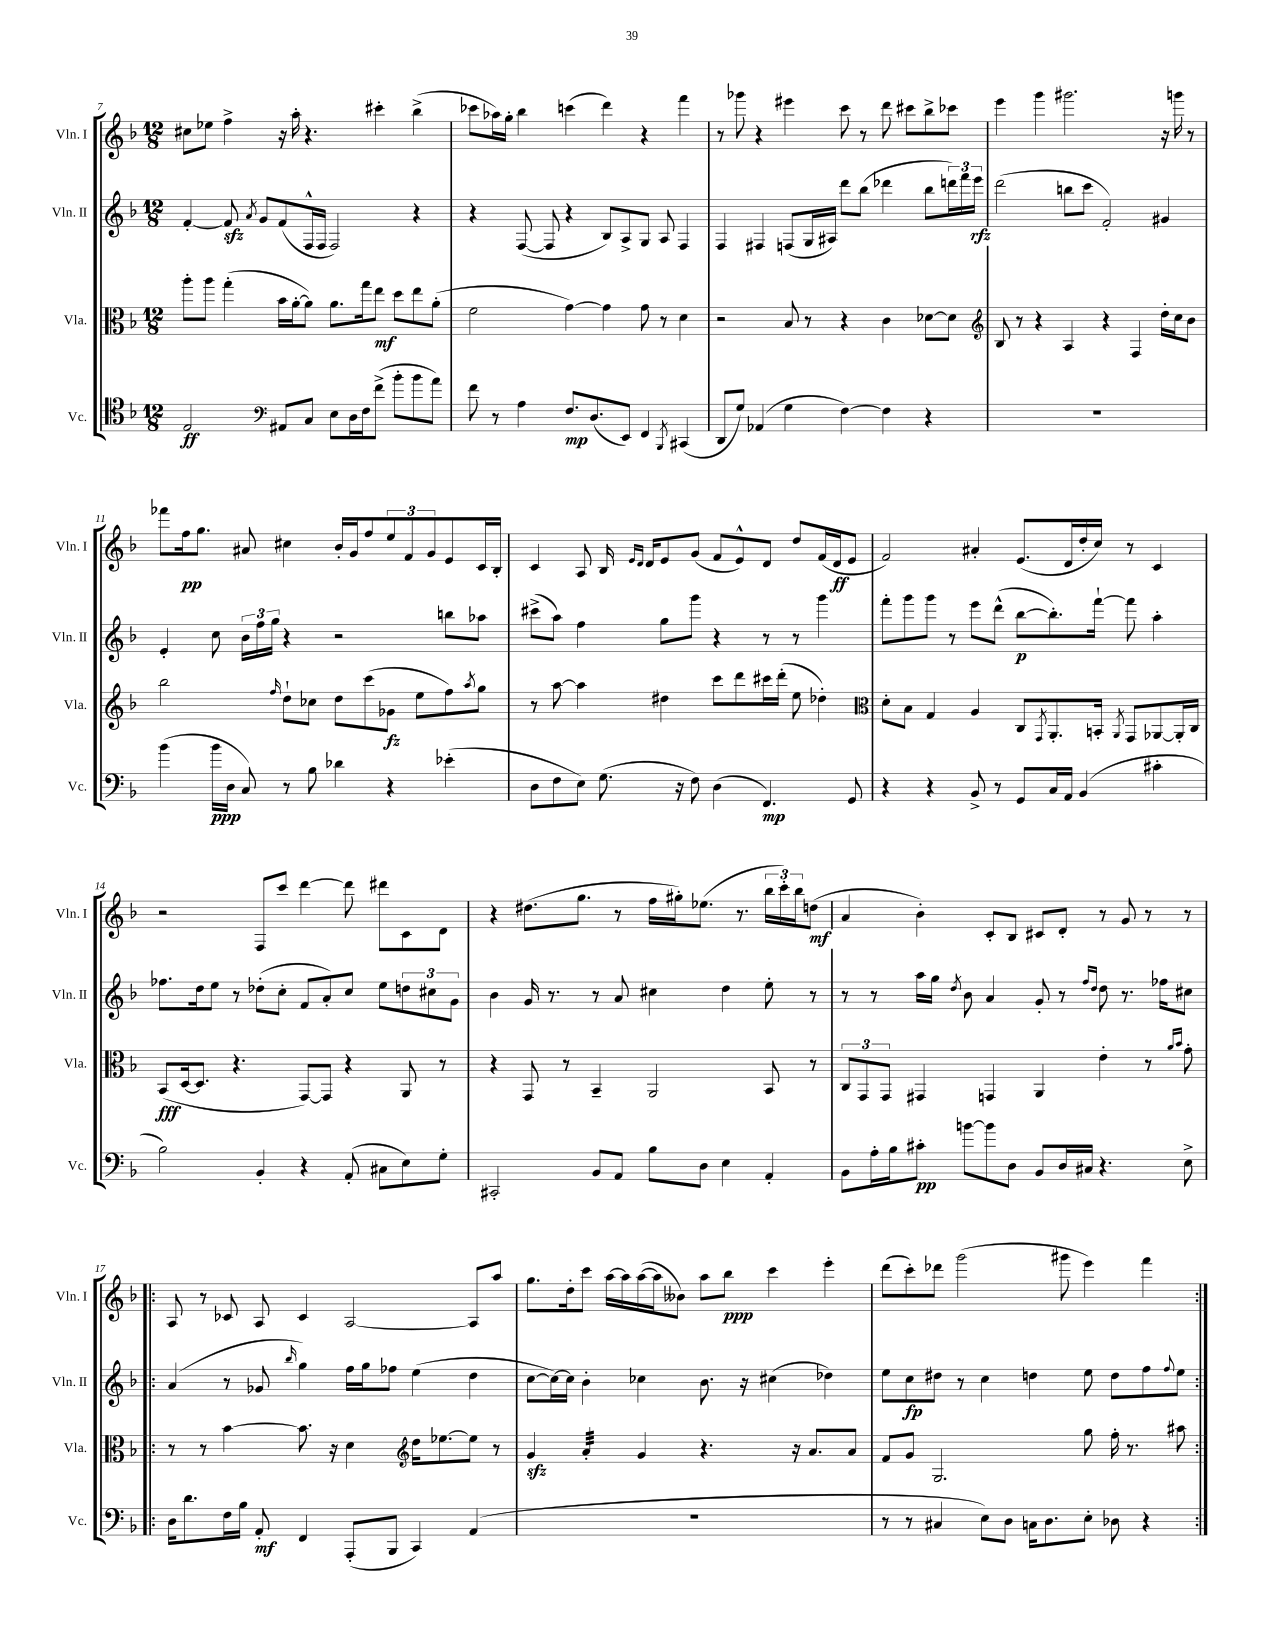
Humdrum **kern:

**kern	**kern	**kern	**kern
*staff4	*staff3	*staff2	*staff1
*clefC4	*clefC3	*clefG2	*clefG2
*k[b-]	*k[b-]	*k[b-]	*k[b-]
*M12/8	*M12/8	*M12/8	*M12/8
2E/	8aa'\L	[4f'/	8cc#\L
.	8aa\J	.	8ee-\J
.	(4gg'\	8f/]	4ff^\
.	.	8qa/	.
.	.	8g/L	.
*clefF4	*	*	*
8AA#/L	16b-\LL	(8f/	16r
.	[16a'\J	.	16aa'\
8C/J	8a\]J)	16F^^/L	4.r
.	.	16F/JJ	.
8E\L	8.a\L	2F/)	.
16D\L	.	.	.
16F\J	16gg\k	.	.
(8f^\J	8ee\J	.	4ccc#'\
8b-'\L	8dd\L	.	.
8b-\	8ee\	4r	(4bb-^\
8a\J)	(8a'\J	.	.
=	=	=	=
8f\	2f\	4r	8ccc-\L
8r	.	.	16aa-\L)
.	.	.	16gg'\JJ
4A\	.	([8F/	4bb-\
.	.	8F/]	.
8.F/L	[4g\)	4r	(4ccc\
(8.D/	.	.	.
.	4g\]	8B-/L)	4ddd\)
8EE/J)	.	8A^/	.
4FF/	8g\	8G/J	4r
.	8r	8A/	.
8qBBB-/	.	.	.
(4CC#/	4d\	4F/	4fff\
=	=	=	=
8DD/L	2r	4F/	8r
8G/J)	.	.	8ggg-\
(4AA-/	.	4F#/	4r
4G\	8B-/	(8F/L	4eee#\
.	8r	16G/L	.
.	.	16A#/JJ)	.
[4F\)	4r	8ddd\L	8ccc\
.	.	(8bb-\J	8r
4F\]	4c\	4ddd-\	8ddd\
.	.	.	8ccc#\L
4r	[8d-\L	8bb-\L	8bb-^\
.	8d-\]J	24ddd\L)	8ccc-\J
.	.	24fff\	.
.	.	24eee\JJ	.
=	=	=	=
*	*clefG2	*	*
1.r	8B-/	(2ddd\	4eee\
.	8r	.	.
.	4r	.	4ggg\
.	4A/	8bb\L	2.ggg#\
.	.	8ccc\J	.
.	4r	2f'/)	.
.	4F/	.	.
.	16dd'\LL	4g#/	16r
.	16cc\J	.	16ggg\
.	8b-\J	.	8r
=	=	=	=
(4b-\	2bb-\	4e'/	8fff-\L
.	.	.	16ff\k
.	.	.	8.gg\J
16b-\LL	.	8cc\	.
16D\JJ	.	.	.
8C/)	.	24b-\LL	8a#/
.	.	24ff\	.
.	.	24gg\JJ	.
.	16qqff/	.	.
8r	8dd`\L	4r	4cc#\
8B-\	8cc-\J	.	.
4d-\	8dd\L	2r	16b-'/LL
.	.	.	16g/J
.	(8ccc\	.	8ff/
4r	8g-\J	.	12ee/
.	.	.	12f/
.	8ee\L	.	.
.	.	.	12g/
(4e-'\	8ff\)	8bb\L	8e/
.	8qaa/	.	.
.	8gg\J	8aa-\J	16c/L
.	.	.	16B-'/JJ
=	=	=	=
8D\L	8r	(8ccc#^\L	4c/
8F\	[8aa\	8aa\J)	.
8E\J)	4aa\]	4ff\	8A/
(8.G\	.	.	16B-/
.	.	.	16qqe/LL
.	.	.	16qqd/JJ
.	.	.	16d/LK
.	4dd#\	8gg\L	8e/
16r	.	.	.
8F\)	.	8ggg\J	(8g/J
(4D\	8ccc\L	4r	8f/L
.	8ddd\	.	8e^^/)
4.FF/)	16ccc#\L	8r	8d/J
.	(16ddd'\JJ	.	.
.	8ee\	8r	8dd/L
.	4dd-'\)	4ggg\	(16f/L
.	.	.	16d/J
8GG/	.	.	8e/J
=	=	=	=
*	*clefC3	*	*
4r	8d'\L	8fff'\L	2f/)
.	8B-\J	8ggg\	.
4r	4G/	8ggg\J	.
.	.	8r	.
8BB-^/	4A/	8eee\L	4a#'/
8r	.	(8ddd^^\J	.
8GG/L	8C/L	[8bb-\L	(8.e/L
.	8qGG/	.	.
16C/L	8.AA'/	8.bb-'\])	.
16AA/JJ	.	.	16d/L
(4BB-/	.	.	16dd'/
.	16BB'/Jk	[16fff`\Jk	16cc/JJ)
.	8qAA/	.	.
.	8GG/L	8fff\]	8r
4c#'\	[8AA-/	4aa'\	4c/
.	16AA-'/]L	.	.
.	16C/JJ	.	.
=	=	=	=
2B-\)	(8BB-/L	8.ff-\L	2r
.	[16D/k	.	.
.	8.D/]J	16dd\k	.
.	.	8ee\J	.
.	4.r	8r	.
4BB-'/	.	(8dd-'\L	8F/L
.	.	8cc'\J	8ccc/J
4r	[8GG/L)	8f/L	[4ddd\
.	8GG/]J	8a'/)	.
(8AA'/	4r	8cc/J	8ddd\]
8C#\L	.	8ee\L	8ddd#\L
8E\)	8AA/	12dd\	8c\
.	.	12cc#\	.
8G'\J	8r	.	8d\J
.	.	12g\J	.
=	=	=	=
2CC#'/	4r	4b-\	4r
.	8GG/	16g/	(8.dd#\L
.	.	8.r	.
.	8r	.	.
.	.	.	8.gg\J
8BB-/L	4BB-~/	8r	.
8AA/J	.	8a/	8r
8B-\L	2AA/	4cc#\	16ff\LL
.	.	.	16gg#'\J)
8D\J	.	.	(8.ee-\J
4E\	.	4dd\	.
.	.	.	8.r
4AA'/	8BB-/	8ee'\	24bb-\LL
.	.	.	24ccc'\)
.	.	.	24bb-\J
.	8r	8r	(8dd\J
=	=	=	=
8BB-\L	12C/L	8r	4a/
.	12GG/	.	.
16A'\L	.	8r	.
.	12GG/J	.	.
16B-\J	.	.	.
8c#'\J	4GG#/	16aa\LL	4b-'\)
.	.	16gg\JJ	.
.	.	8qdd/	.
[8b\L	.	8b-\	.
8b\]	4GG/	4a/	8c'/L
8D\J	.	.	8B-/J
8BB-/L	4AA/	8g'/	8c#/L
16D/L	.	8r	8d'/J
16C#/JJ	.	.	.
.	.	16qqff/LL	.
.	.	16qqdd/JJ	.
4.r	4e'\	8dd\	8r
.	.	8.r	8g/
.	8r	.	8r
.	.	16ff-\LK	.
.	16qqa/LL	.	.
.	16qqb-/JJ	.	.
8E^\	8g'\	8cc#\J	8r
=!|:	=!|:	=!|:	=!|:
16D\LK	8r	(4a/	8A/
8.d\	.	.	.
.	8r	.	8r
16F\L	[4b-\	8r	8c-/
16B-\JJ	.	.	.
8AA'/	.	8g-/	8A/
.	.	16qqbb-/	.
4FF/	8.b-\]	4gg\)	4c-/
.	16r	.	.
(8AAA'/L	4d\	16ff\LL	[2A/
.	.	16gg\J	.
8BBB-/J	.	8ff-\J	.
*	*clefG2	*	*
4CC/)	16dd\LK	(4ee\	.
.	[8.ee-\	.	.
(4AA/	8ee-\]J	4dd\	8A/]L
.	8r	.	8aa/J
=	=	=	=
1.r	4g/	[8cc\L	8.gg\L
.	.	16cc\_L)	.
.	.	16cc\]JJ	16dd'\k
.	4a'/	4b-'\	8ccc\J
.	.	.	[16aa\LL
.	.	.	16aa\]
.	4g/	4cc-\	([16aa\
.	.	.	16aa\]J
.	.	.	8b--\J)
.	4.r	8.b-\	8aa\L
.	.	.	8bb-\J
.	.	16r	.
.	.	(4cc#\	4ccc\
.	16r	.	.
.	8.a/L	.	.
.	.	4dd-\)	4eee'\
.	8a/J	.	.
=	=	=	=
8r	8f/L	8ee\L	(8ddd\L
8r	8g/J	8cc\	8ccc'\)
4C#/	2.G/	8dd#\J	8ddd-\J
.	.	8r	(2ggg\
8E\L)	.	4cc\	.
8D\J	.	.	.
16C\LK	.	4dd\	.
8.D\	.	.	.
.	.	.	8ggg#\
8E'\J	8gg\	8ee\	4eee\)
8D-\	16ff'\	8dd\L	.
.	8.r	.	.
4r	.	8ff\	4fff\
.	.	8qqff/	.
.	8aa#\	8ee\J	.
==:|!	==:|!	==:|!	==:|!
*-	*-	*-	*-
